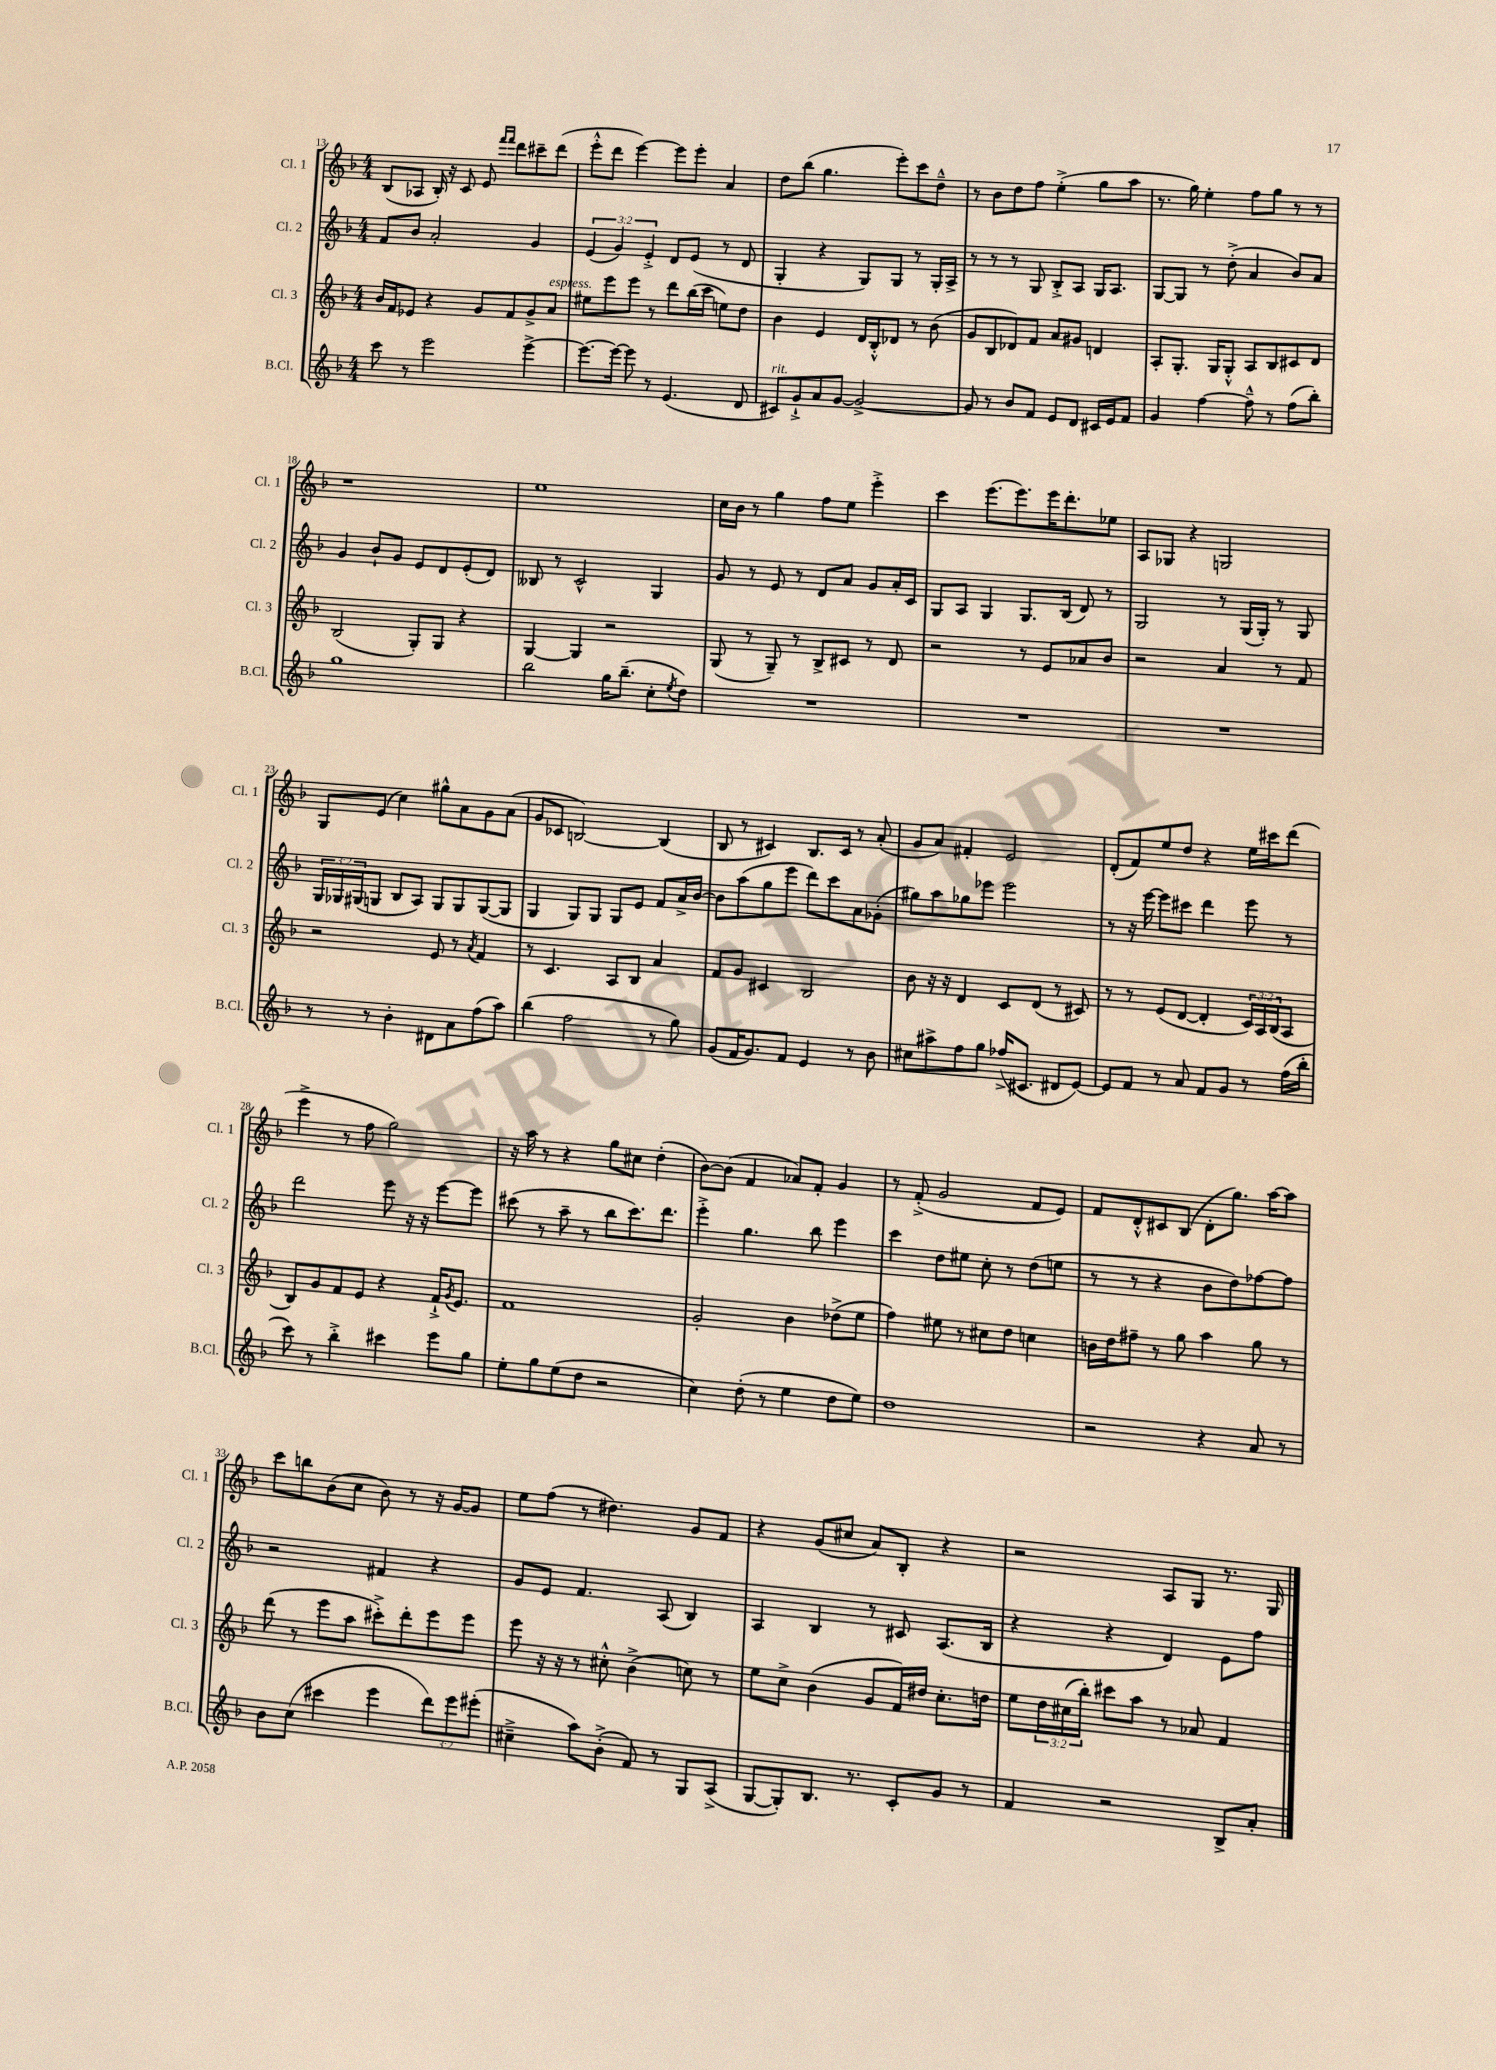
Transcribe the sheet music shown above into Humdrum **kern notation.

**kern	**kern	**kern	**kern
*staff4	*staff3	*staff2	*staff1
*clefG2	*clefG2	*clefG2	*clefG2
*k[b-]	*k[b-]	*k[b-]	*k[b-]
*M4/4	*M4/4	*M4/4	*M4/4
8ccc	16b-	8f	(8B-
.	16f	.	.
8r	8e-	8b-	8A-
2eee	4r	2a'	16B-')
.	.	.	16r
.	.	.	8c
.	8g	.	8e
.	.	.	16qqfff
.	.	.	16qqfff
.	8f	.	8ddd
[4eee^	8g^	4g	8ccc#~
.	8a	.	(8ddd
=	=	=	=
8.eee_	8ee#	(6e	8eee'^^
.	8eee	.	8ddd
.	.	6g)	.
16eee_	.	.	.
8eee]	8eee	.	[4eee)
.	.	6e'^	.
8r	8r	.	.
(4.e	8ddd	8d	8eee]
.	(16bb-	(8e	8eee'
.	16ccc	.	.
.	8ee)	8r	4a
8d	8dd	8d	.
=	=	=	=
8c#)	4b-	4G'	8dd
8g`^	.	.	(8bb-
8a	4e	4r	4.gg
[8g	.	.	.
2g^_	16d	8G)	.
.	16B-'^^	.	.
.	8d-	8G	8eee')
.	8r	8r	8ccc
.	(8b-	16G'	8dd~^^
.	.	16A^	.
=	=	=	=
8g]	8g	8r	8r
8r	8B-	8r	8b-
8b-	8d-)	8r	8dd
8f	8f	8G	8ff
8e	8a	8B-'^	(4ee'^
8d	8g#	8A	.
16c#	4d	16G	8gg
16e	.	8.A	.
8f	.	.	8aa
=	=	=	=
4g	8A'	[8G	8.r
.	8.G'	8G]	.
.	.	.	16gg)
[4ff	.	8r	4ee'
.	16G	.	.
.	8G'^^	(8dd'^	.
8ff~^^]	8A	4a	8ff
8r	8B-	.	8gg
(8ff	8c#	8b-)	8r
8bb-')	8d	8a	8r
=	=	=	=
1gg	(2B-	4g	1r
.	.	8b-`	.
.	.	8g	.
.	8G')	8e	.
.	8G	8d	.
.	4r	(8e'	.
.	.	8d)	.
=	=	=	=
2bb-	[4G	8B--	1ee
.	.	8r	.
.	4G]	2c^^	.
16gg	2r	.	.
(8.bb-~	.	.	.
8cc'	.	4G	.
8qee	.	.	.
8dd)	.	.	.
=	=	=	=
1r	(8G	8g	16cc
.	.	.	16b-
.	8r	8r	8r
.	8G~)	8e	4gg
.	8r	8r	.
.	8B-^	8d	8ff
.	8c#	8a	8ee
.	8r	8g	4eee'^
.	8d	16a'	.
.	.	16c	.
=	=	=	=
1r	2r	8G	4ccc
.	.	8A	.
.	.	4G	(8.eee
.	.	.	8.eee)
.	8r	8.G	.
.	8e	.	16eee
.	.	(16B-	8.ddd'
.	8a-	8d)	.
.	8b-	8r	8ee-
=	=	=	=
1r	2r	2G	8A
.	.	.	8G-
.	.	.	4r
.	4a	8r	2G
.	.	(16G	.
.	.	16G')	.
.	8r	8r	.
.	8f	8G	.
=	=	=	=
8r	2r	24G	8G
.	.	24G-	.
.	.	(24G#	.
8r	.	8G	(8e
4b-'	.	8B-	4cc)
.	.	8A)	.
8d#	8e	8G	8gg#^^
8a	8r	8G	8a
.	8qa	.	.
(8ff	4f	([8G	8g
8aa)	.	8G]	(8a
=	=	=	=
(4bb-	8r	4G	8g
.	4.c	.	8c-
2ff	.	8G)	[2B)
.	.	8G	.
.	8A	8G	.
.	8B-	8e	.
8r	4a	8f	(4B]
8gg)	.	16a^	.
.	.	[16b-	.
=	=	=	=
(8g	8f	8b-]	8B-
16f	8g	(8aa	8r
8.g)	.	.	.
.	4c#	8gg	4c#)
8f	.	8eee	.
4e	2B-	8ddd)	8.B-
.	.	8ccc	.
.	.	.	16c#
8r	.	8a	8r
8b-	.	(8g-'	(8a'
=	=	=	=
8cc#	8b-	8gg#)	8g
8aa#^	16r	8aa	8a)
.	16r	.	.
8ff	4d	8gg-	4f#'
8gg	.	8eee-	.
(16ff-^	8c	2eee-	2e
8.c#	.	.	.
.	(8d	.	.
8d#	8r	.	.
[8e)	8c#)	.	.
=	=	=	=
8e]	8r	8r	(8d'
8f	8r	16r	8f)
.	.	[16eee	.
8r	(8e	8eee]	8ee
8a	[8d	8ccc#	8dd
8f	4d']	4ddd	4r
8g	.	.	.
8r	24c)	8eee	16ee
.	24A	.	.
.	.	.	16ccc#
.	(24B-	.	.
(16ff	8A	8r	(8ddd
16bb-'	.	.	.
=	=	=	=
8ccc)	8B-)	2ddd	4eee^
8r	8g	.	.
4bb-'^	8f	.	8r
.	8e	.	8ff
4ccc#	4r	8eee	2gg)
.	.	16r	.
.	.	16r	.
8eee	16f`^	[8eee	.
.	8qg	.	.
.	8.e	.	.
8gg	.	8eee]	.
=	=	=	=
8ee'	1f	(8ccc#	16r
.	.	.	16aa
8gg	.	8r	8r
(8ee	.	8aa~	4r
8dd	.	8r	.
2r	.	8bb-	8gg
.	.	8.ccc#)	8cc#
.	.	.	(4dd'
.	.	8.ddd	.
=	=	=	=
4cc)	2g'	4eee'^	[8b-)
.	.	.	(8b-]
(8dd'	.	4.gg	4f
8r	.	.	.
4ee	4b-	.	8a-)
.	.	8bb-	8f'
8dd	(8dd-^	4eee	4g
8ee)	8ee	.	.
=	=	=	=
1dd	4ff)	4ccc	8r
.	.	.	(8f'^
.	8ee#	8dd	2g
.	8r	8ee#	.
.	8cc#	8cc'	.
.	8dd	8r	.
.	4cc	(8dd	8f
.	.	8ee	8e)
=	=	=	=
2r	16b	8r	8f
.	16dd	.	.
.	8ff#~	8r	8d'^^
.	8r	4r	8c#
.	8gg	.	(8B-
4r	4aa	8b-	8d'
.	.	8dd)	8.gg)
8a	8gg	[8ff-	.
.	.	.	[16aa
8r	8r	8ff-]	8aa]
=	=	=	=
8b-	(8ddd	2r	8ccc
(8cc	8r	.	8bb
4ccc#	8eee	.	(8b-
.	8aa	.	8cc
4eee	8ccc#'^)	4f#	8b-)
.	8ddd'	.	8r
12ddd)	8eee	4r	16r
.	.	.	[16g
12eee	.	.	.
.	8eee	.	8g]
(12eee#'	.	.	.
=	=	=	=
4cc#~^	8eee	8g	8ee
.	16r	8e	(8ff
.	16r	.	.
8aa)	8r	4.f	8r
(8b-'^	8cc#'^^	.	4.dd#)
8f)	(4b-^	.	.
8r	.	(8A	.
8G	8cc)	4B-)	8g
(8A^	8r	.	8f
=	=	=	=
[8G	8ee	4A	4r
8G'])	8cc^	.	.
8.B-	(4b-	4B-	(8g
.	.	.	8cc#
8.r	.	.	.
.	8g	8r	8a)
8c'	16f)	8c#	8B-'
.	16dd#	.	.
8g	8.cc'	(8.A	4r
8r	.	.	.
.	16dd	16B-	.
=	=	=	=
4f	8ee	4r	2r
.	24dd	.	.
.	(24cc#	.	.
.	24bb-')	.	.
2r	8ccc#	4r	.
.	8aa	.	.
.	8r	4d)	8A
.	8a-	.	8G
8B-^	4f	8e	8.r
8a'	.	8ff	.
.	.	.	16G
==	==	==	==
*-	*-	*-	*-
